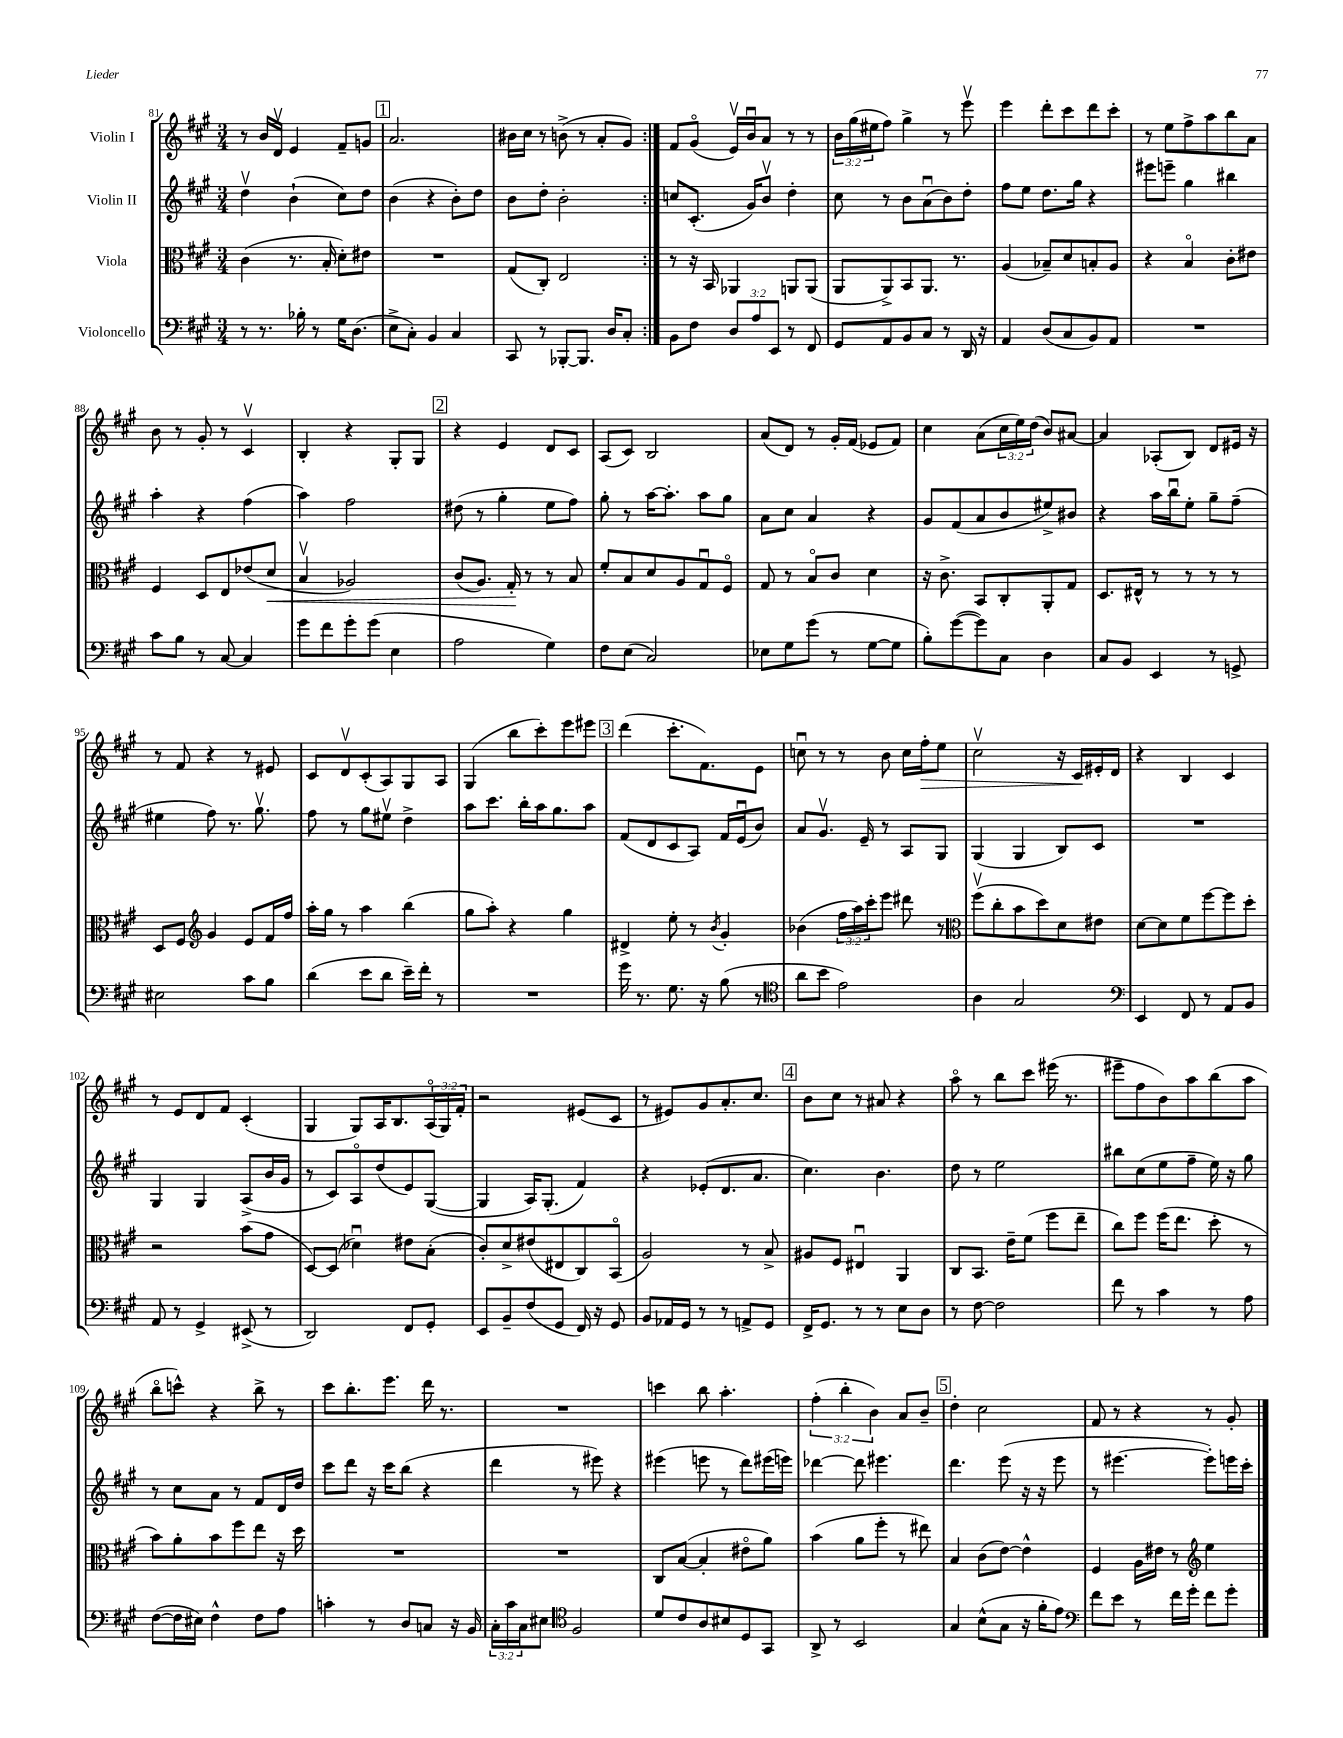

**kern	**kern	**kern	**kern
*staff4	*staff3	*staff2	*staff1
*clefF4	*clefC3	*clefG2	*clefG2
*k[f#c#g#]	*k[f#c#g#]	*k[f#c#g#]	*k[f#c#g#]
*M3/4	*M3/4	*M3/4	*M3/4
8r	(4c#	4ddv	8r
8.r	.	.	16b
.	.	.	16dv
.	8.r	(4b`	4e
16B-'	.	.	.
8r	.	.	.
.	16B'	.	.
16G#	8d')	8cc#)	8f#~
(8.D	.	.	.
.	8e#	8dd	8g
=	=	=	=
8E^	2.r	(4b	2.a
8C#')	.	.	.
4BB	.	4r	.
4C#	.	8b')	.
.	.	8dd	.
=	=	=	=
8CC#	(8G#	8b	16b#
.	.	.	16cc#
8r	8C#')	8dd'	8r
[8BBB-'	2E	2b'	(8b^
8.BBB-]	.	.	8r
.	.	.	8a'
16D	.	.	.
8C#'	.	.	8g#)
=:|!	=:|!	=:|!	=:|!
8BB	8r	8cc	8f#
8F#	16r	(8.c#'	(8g#o
.	16BB	.	.
12D	4AA-	.	16ev)
.	.	16g#)	16bu
12A	.	.	.
.	.	8bv	8a
12EE	.	.	.
8r	8AA	4dd'	8r
8FF#	(8AA	.	8r
=	=	=	=
8GG#	8AA	8cc#	24b
.	.	.	(24gg#
.	.	.	24ee#
8AA	8AA^)	8r	8ff#)
8BB	8BB	8b	4gg#^
8C#	8.AA	(8au	.
8r	.	8b)	8r
.	8.r	.	.
16DD	.	8dd'	8eeev
16r	.	.	.
=	=	=	=
4AA	(4A	8ff#	4eee
.	.	8ee	.
(8D	8B-~)	8.dd	8ddd'
8C#	8d	.	8ccc#
.	.	16gg#	.
8BB)	8B'	4r	8ddd
8AA	8A	.	8ccc#'
=	=	=	=
2.r	4r	8eee#	8r
.	.	8eee~	8ee
.	4Bo	4gg#	8ff#^
.	.	.	8aa
.	8c#'	4bb#	8bb
.	8e#	.	8a
=	=	=	=
8c#	4F#	4aa'	8b
8B	.	.	8r
8r	8D	4r	8g#'
[8C#	8E	.	8r
4C#]	(8e-	(4ff#	4c#v
.	8d	.	.
=	=	=	=
8g#	4Bv	4aa)	4B'
8f#	.	.	.
8g#'	2A-)	2ff#	4r
(8g#	.	.	.
4E	.	.	8G#'
.	.	.	8G#
=	=	=	=
2A	(8c#	(8dd#	4r
.	8.A)	8r	.
.	.	4gg#'	4e
.	16G#'	.	.
.	8r	.	.
4G#)	8r	8ee	8d
.	8B	8ff#)	8c#
=	=	=	=
8F#	8f#'	8gg#'	(8A
(8E	8B	8r	8c#)
2C#)	8d	[16aa	2B
.	.	8.aa']	.
.	8A	.	.
.	8G#u	8aa	.
.	8F#o	8gg#	.
=	=	=	=
8E-	8G#	8a	(8a
8G#	8r	8cc#	8d)
(8g#	8Bo	4a	8r
8r	8c#	.	16g#'
.	.	.	(16f#
[8G#	4d	4r	8e-
8G#]	.	.	8f#)
=	=	=	=
8B')	16r	8g#	4cc#
.	8.c#^	.	.
([8g#	.	(8f#	.
8g#])	8BB	8a	(8a
8C#	8C#'	8b	24cc#
.	.	.	24ee)
.	.	.	(24dd
4D	8AA'	8ee#^)	8b)
.	8G#	8b#	[8a#
=	=	=	=
8C#	8.D	4r	4a#]
8BB	.	.	.
.	16E#^^	.	.
4EE	8r	16aa	(8A-'
.	.	16bbu	.
.	8r	8ee'	8B)
8r	8r	8gg#~	8d
8GG^	8r	(8ff#~	16e#
.	.	.	16r
=	=	=	=
2E#	8D	4ee#	8r
.	8F#	.	8f#
*	*clefG2	*	*
.	4g#	8ff#)	4r
.	.	8.r	.
8c#	8e	.	8r
.	.	8.gg#v	.
8B	16f#	.	8e#
.	16ff#	.	.
=	=	=	=
(4d	16aa'	8ff#	8c#
.	16gg#	.	.
.	8r	8r	8dv
8e	4aa	8gg#	(8c#'
8d	.	8ee#v	8A)
16e~)	(4bb	4dd^	8G#
16f#'	.	.	.
8r	.	.	8A
=	=	=	=
2.r	8gg#	8aa	(4G#
.	8aa')	8.ccc#	.
.	4r	.	8bb
.	.	16bb'	.
.	.	16aa	8ccc#')
.	.	8.gg#	.
.	4gg#	.	8eee
.	.	8aa	8eee#
=	=	=	=
16g#	4d#^	(8f#	(4ddd
8.r	.	.	.
.	.	8d	.
8.G#	8ee'	8c#	8.ccc#'
.	8r	8A)	.
16r	.	.	8.f#)
.	8qb	.	.
(8B	4g#'	16f#	.
.	.	(16eu	.
8r	.	8b)	8e
=	=	=	=
*clefC4	*	*	*
8a	(4b-	8a	8ccu
8b	.	8.g#v	8r
2e)	24ff#	.	8r
.	24aa)	.	.
.	.	16e~	.
.	24ccc#'	.	.
.	8eee	8r	8b
.	8ddd#	8A	16cc
.	.	.	16ff#'
.	8r	8G#	8ee
=	=	=	=
*	*clefC3	*	*
4A	(8ff#v	(4G#	2cc#v
.	8cc#'	.	.
2G#	8b	4G#	.
.	8dd)	.	.
.	8d	8B)	16r
.	.	.	16c#
.	8e#	8c#	16e#'
.	.	.	16d
=	=	=	=
*clefF4	*	*	*
4EE	[8d	2.r	4r
.	8d]	.	.
8FF#	8f#	.	4B
8r	[8ff#	.	.
8AA	8ff#]	.	4c#
8BB	8dd'	.	.
=	=	=	=
8AA	2r	4G#	8r
8r	.	.	8e
4GG#^	.	4G#	8d
.	.	.	8f#
(8EE#^	(8b	(8A^	(4c#'
8r	8g#	16b	.
.	.	16g#	.
=	=	=	=
2DD)	[8D)	8r	4G#
.	(8D]	8c#)	.
.	4d-u)	8Ao	8G#)
.	.	(8dd	16A
.	.	.	8.B
8FF#	8e#	8e)	.
8GG#'	(8B'	([8G#	(24Ao
.	.	.	24G#)
.	.	.	24f#'
=	=	=	=
8EE	8c#')	4G#]	2r
8BB~	8d^	.	.
(8F#	(8e#	16A)	.
.	.	(8.G#'	.
8GG#	8E#	.	.
16FF#)	8C#)	4f#)	(8e#
16r	.	.	.
8GG#	(8BBo	.	8c#
=	=	=	=
8BB	2A)	4r	8r
16AA-	.	.	8e#)
16GG#	.	.	.
8r	.	(8e-'	8g#
8r	.	8.d	8.a'
8AA^	8r	.	.
.	.	8.a	8.cc#
8GG#	8B^	.	.
=	=	=	=
16FF#^	8A#	4.cc#)	8b
8.GG#	.	.	.
.	8F#	.	8cc#
8r	4E#u	.	8r
8r	.	4.b	8a#
8E	4AA	.	4r
8D	.	.	.
=	=	=	=
8r	8C#	8dd	8aao
[8F#	8.BB	8r	8r
2F#]	.	2ee	8bb
.	16e~	.	.
.	(8f#	.	8ccc#
.	8ff#	.	(16eee#
.	.	.	8.r
.	8ee~	.	.
=	=	=	=
8f#	8cc#)	8bb#	8eee#~
8r	8ff#	(8cc#	8ff#
4c#	(16ff#	8ee	8b)
.	8.ee	.	.
.	.	8ff#~	8aa
8r	8dd'	16ee)	(8bb
.	.	16r	.
8A	8r	8gg#	8aa
=	=	=	=
([8F#	8b)	8r	8bbo
16F#]	8a'	8cc#	8ccc^^)
16E#)	.	.	.
4F#^^	8b	8a	4r
.	8ff#	8r	.
8F#	8ee	8f#	8bb^
8A	16r	16d	8r
.	16dd	16dd	.
=	=	=	=
4c'	2.r	8ccc#	8ccc#
.	.	8ddd	8.bb'
8r	.	16r	.
.	.	16ccc#	8.eee
8D	.	(8bb	.
8C	.	4r	16ddd
.	.	.	8.r
16r	.	.	.
16BB	.	.	.
=	=	=	=
24C#'	2.r	4ddd	2.r
24c#	.	.	.
24C#	.	.	.
8E#	.	.	.
*clefC4	*	*	*
2F#	.	8r	.
.	.	8eee#)	.
.	.	4r	.
=	=	=	=
8d	8C#	(4eee#	4ccc
8c#	([8B	.	.
8A	4B']	8eee	8bb
8B#	.	8r	4.aa'
8D	8e#o	8ddd)	.
8GG#	8a)	(16eee#	.
.	.	16eee)	.
=	=	=	=
8AA^	(4b	[4ddd-	(6ff#'
8r	.	.	.
.	.	.	6bb'
2BB	8a	8ddd-]	.
.	.	.	6b)
.	8ff#'	4.eee#	.
.	8r	.	8a
.	8ee#)	.	8b~
=	=	=	=
4G#	4B	4.ddd	4dd'
(8B^^	(8c#	.	2cc#
8G#	[8e)	(8eee	.
16r	4e^^]	16r	.
16f#'	.	16r	.
8e)	.	8eee	.
=	=	=	=
*clefF4	*	*	*
8f#	4F#	8r	8f#
8e	.	[4.eee#	8r
8r	16A	.	4r
.	16e#	.	.
16f#	8r	.	.
16g#'	.	.	.
*	*clefG2	*	*
8f#	4ee	8eee#'])	8r
8g#'	.	16eee	8g#'
.	.	16ccc#'	.
==	==	==	==
*-	*-	*-	*-
